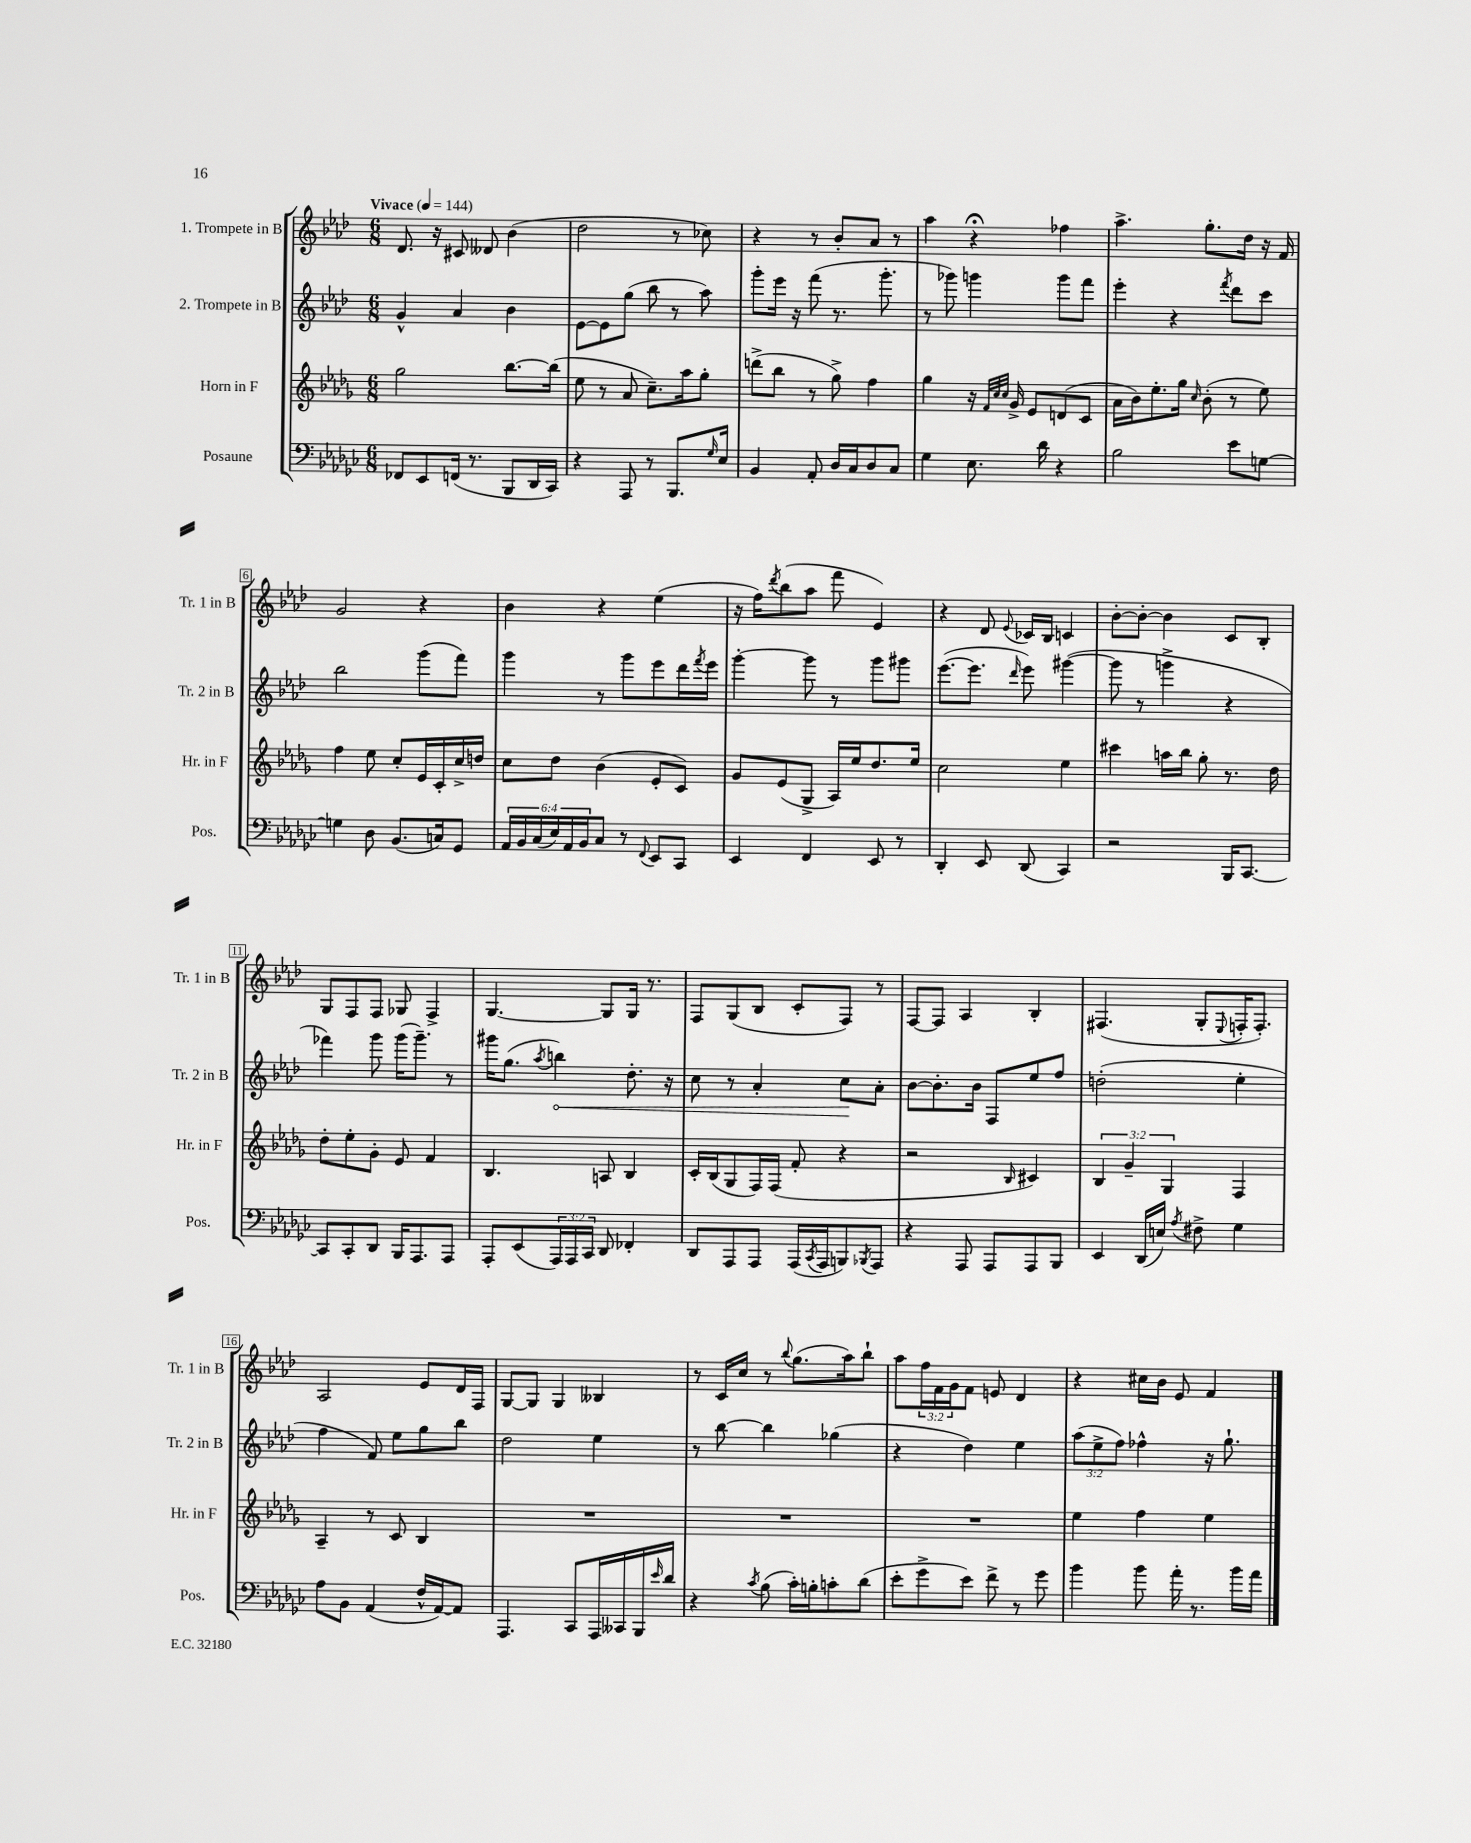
<<
\new StaffGroup <<
\new Staff = "s0" \with { instrumentName = "1. Trompete in B" shortInstrumentName = "Tr. 1 in B" } {
    \clef treble \key aes \major \numericTimeSignature \time 6/8 \override Staff.TupletNumber.text = #tuplet-number::calc-fraction-text \tempo "Vivace" 4 = 144
    des'8. r16 cis'8 deses'8 bes'4( |
    des''2 r8 ces''8) |
    r4 r8 bes'8-. aes'8 r8 |
    aes''4 r4\fermata fes''4 |
    aes''4.-> g''8.-. des''16 r16 f'16 |
    g'2 r4 |
    bes'4 r4 ees''4( |
    r16 f''16) \acciaccatura { des'''8 } bes''8( aes''8 f'''8 ees'4) |
    r4 des'8 \appoggiatura { ees'8 } ces'16 bes16 c'4 |
    bes'8~-. bes'8~-. bes'4 c'8 bes8-. |
    g8 f8 f8 ges8 f4-> |
    g4.~ g8 g16 r8. |
    f8 g8( bes8 c'8-. f8) r8 |
    f8~ f8 aes4 bes4-. |
    fis4.( g8-. \appoggiatura { ees8 } f16-. f8.-.) |
    aes2 ees'8 des'16 f16 |
    g8~ g8 g4 beses4 |
    r8 c'16 c''16 r8 \appoggiatura { bes''8 } g''8.( aes''16) bes''8-! |
    aes''8 \tuplet 3/2 { f''16 f'16 g'16 } f'8 e'8 des'4 |
    r4 cis''16 bes'16 ees'8 f'4 \bar "|." |
}
\new Staff = "s1" \with { instrumentName = "2. Trompete in B" shortInstrumentName = "Tr. 2 in B" } {
    \clef treble \key aes \major \numericTimeSignature \time 6/8 \override Staff.TupletNumber.text = #tuplet-number::calc-fraction-text
    g'4-^ aes'4 bes'4 |
    ees'8~ ees'8 g''8( bes''8 r8 aes''8) |
    g'''8-. ees'''16 r16 f'''8( r8. g'''8.-. |
    r8 ges'''8) g'''4 g'''8 f'''8 |
    ees'''4-. r4 \acciaccatura { f'''8 } des'''8 c'''8 |
    bes''2 g'''8( f'''8) |
    g'''4 r8 g'''8 ees'''8 des'''16 \acciaccatura { f'''8 } ees'''16 |
    g'''4~-. g'''8 r8 g'''8 gis'''8 |
    ees'''8.~( ees'''8. \grace { des'''16 } ees'''8) gis'''4~( |
    gis'''8 r8 g'''4-> r4 |
    fes'''4) g'''8 g'''16( g'''8.--) r8 |
    gis'''16 g''8.( \acciaccatura { aes''8 } \once \override Hairpin.circled-tip = ##t b''4\<) des''8.-. r16 |
    c''8 r8 aes'4-. c''8\! aes'8-. |
    bes'8~ bes'8.-. bes'16 f8 ees''8 f''8 |
    d''2-.( ees''4-. |
    f''4 f'8) ees''8 g''8 bes''8 |
    des''2 ees''4 |
    r8 bes''8~ bes''4 ges''4( |
    r4 des''4) ees''4 |
    \tuplet 3/2 { aes''8( ees''8-> f''8) } fes''4-^ r16 g''8.-! \bar "|." |
}
\new Staff = "s2" \with { instrumentName = "Horn in F" shortInstrumentName = "Hr. in F" } {
    \clef treble \key des \major \numericTimeSignature \time 6/8 \override Staff.TupletNumber.text = #tuplet-number::calc-fraction-text
    ges''2 bes''8.~ bes''16( |
    ees''8 r8 aes'8 c''8.--) aes''16 ges''8-. |
    d'''8->( bes''8 r8 ges''8->) f''4 |
    ges''4 r16 \grace { f'32 c''32 c''32 } ges'16-> ees'8 d'8( c'8 |
    aes'16 bes'16) ees''8.-. ges''16 \grace { c''16 } bes'8-.( r8 ees''8) |
    f''4 ees''8 c''8-. ees'16 c'16-. c''16-> d''16 |
    c''8 des''8 bes'4( ees'8-. c'8) |
    ges'8 ees'8( ges8-> aes16) ees''16 des''8. ees''16 |
    c''2 ees''4 |
    cis'''4 a''16 bes''16 ges''8-. r8. des''16 |
    des''8-. ees''8-. ges'8-. ees'8 f'4 |
    bes4. a8 bes4 |
    c'16-. bes16( ges8 f16) f16( f'8-. r4 |
    r2 \grace { bes16 } cis'4) |
    \tuplet 3/2 { bes4 ges'4-- ges4 } f4 |
    aes4-- r8 c'8 bes4 |
    R2. |
    R2. |
    R2. |
    ees''4 f''4 ees''4 \bar "|." |
}
\new Staff = "s3" \with { instrumentName = "Posaune" shortInstrumentName = "Pos." } {
    \clef bass \key ges \major \numericTimeSignature \time 6/8 \override Staff.TupletNumber.text = #tuplet-number::calc-fraction-text
    fes,8 ees,8 f,16( r8. bes,,8 des,16 ces,16) |
    r4 aes,,8 r8 bes,,8. \grace { ges16 } ees16 |
    bes,4 aes,8-. des16 ces16 des8 ces8 |
    ges4 ees8. des'16 r4 |
    bes2 ees'8 g8~ |
    g4 des8 bes,8.( c16) ges,8 |
    \tuplet 6/4 { aes,16 bes,16 ces16( ees16) aes,16 bes,16 } ces8 r8 \appoggiatura { f,8 } ees,8 ces,8 |
    ees,4 f,4 ees,8 r8 |
    des,4-. ees,8 des,8( ces,4) |
    r2 bes,,16 ces,8.~ |
    ces,8 ces,8-. des,8 bes,,16 aes,,8. aes,,8 |
    aes,,8-. ees,8( \tuplet 3/2 { aes,,16) aes,,16 ces,16 } des,8 fes,4-. |
    des,8 aes,,8 aes,,8 aes,,16( \acciaccatura { ces,8 } aes,,16 b,,8) \acciaccatura { bes,,8 } aes,,8 |
    r4 aes,,8 aes,,8 aes,,8 bes,,8 |
    ees,4 des,16( e16) \acciaccatura { aes8 } fis8-> ges4 |
    aes8 bes,8 aes,4( f16-^ aes,16~) aes,8 |
    aes,,4. ces,8 aes,,16 ceses,16 bes,,16 \grace { ees'16 } des'16 |
    r4 \acciaccatura { ces'8 } bes8( ces'16-.) b16-. c'8-. des'8( |
    ees'8-. ges'8-> ees'8) f'8-> r8 ges'8 |
    bes'4 bes'8 aes'16-. r8. bes'16 aes'16 \bar "|." |
}
>>
>>
\layout { \context { \Score \override BarNumber.stencil = #(make-stencil-boxer 0.1 0.3 ly:text-interface::print) } }
